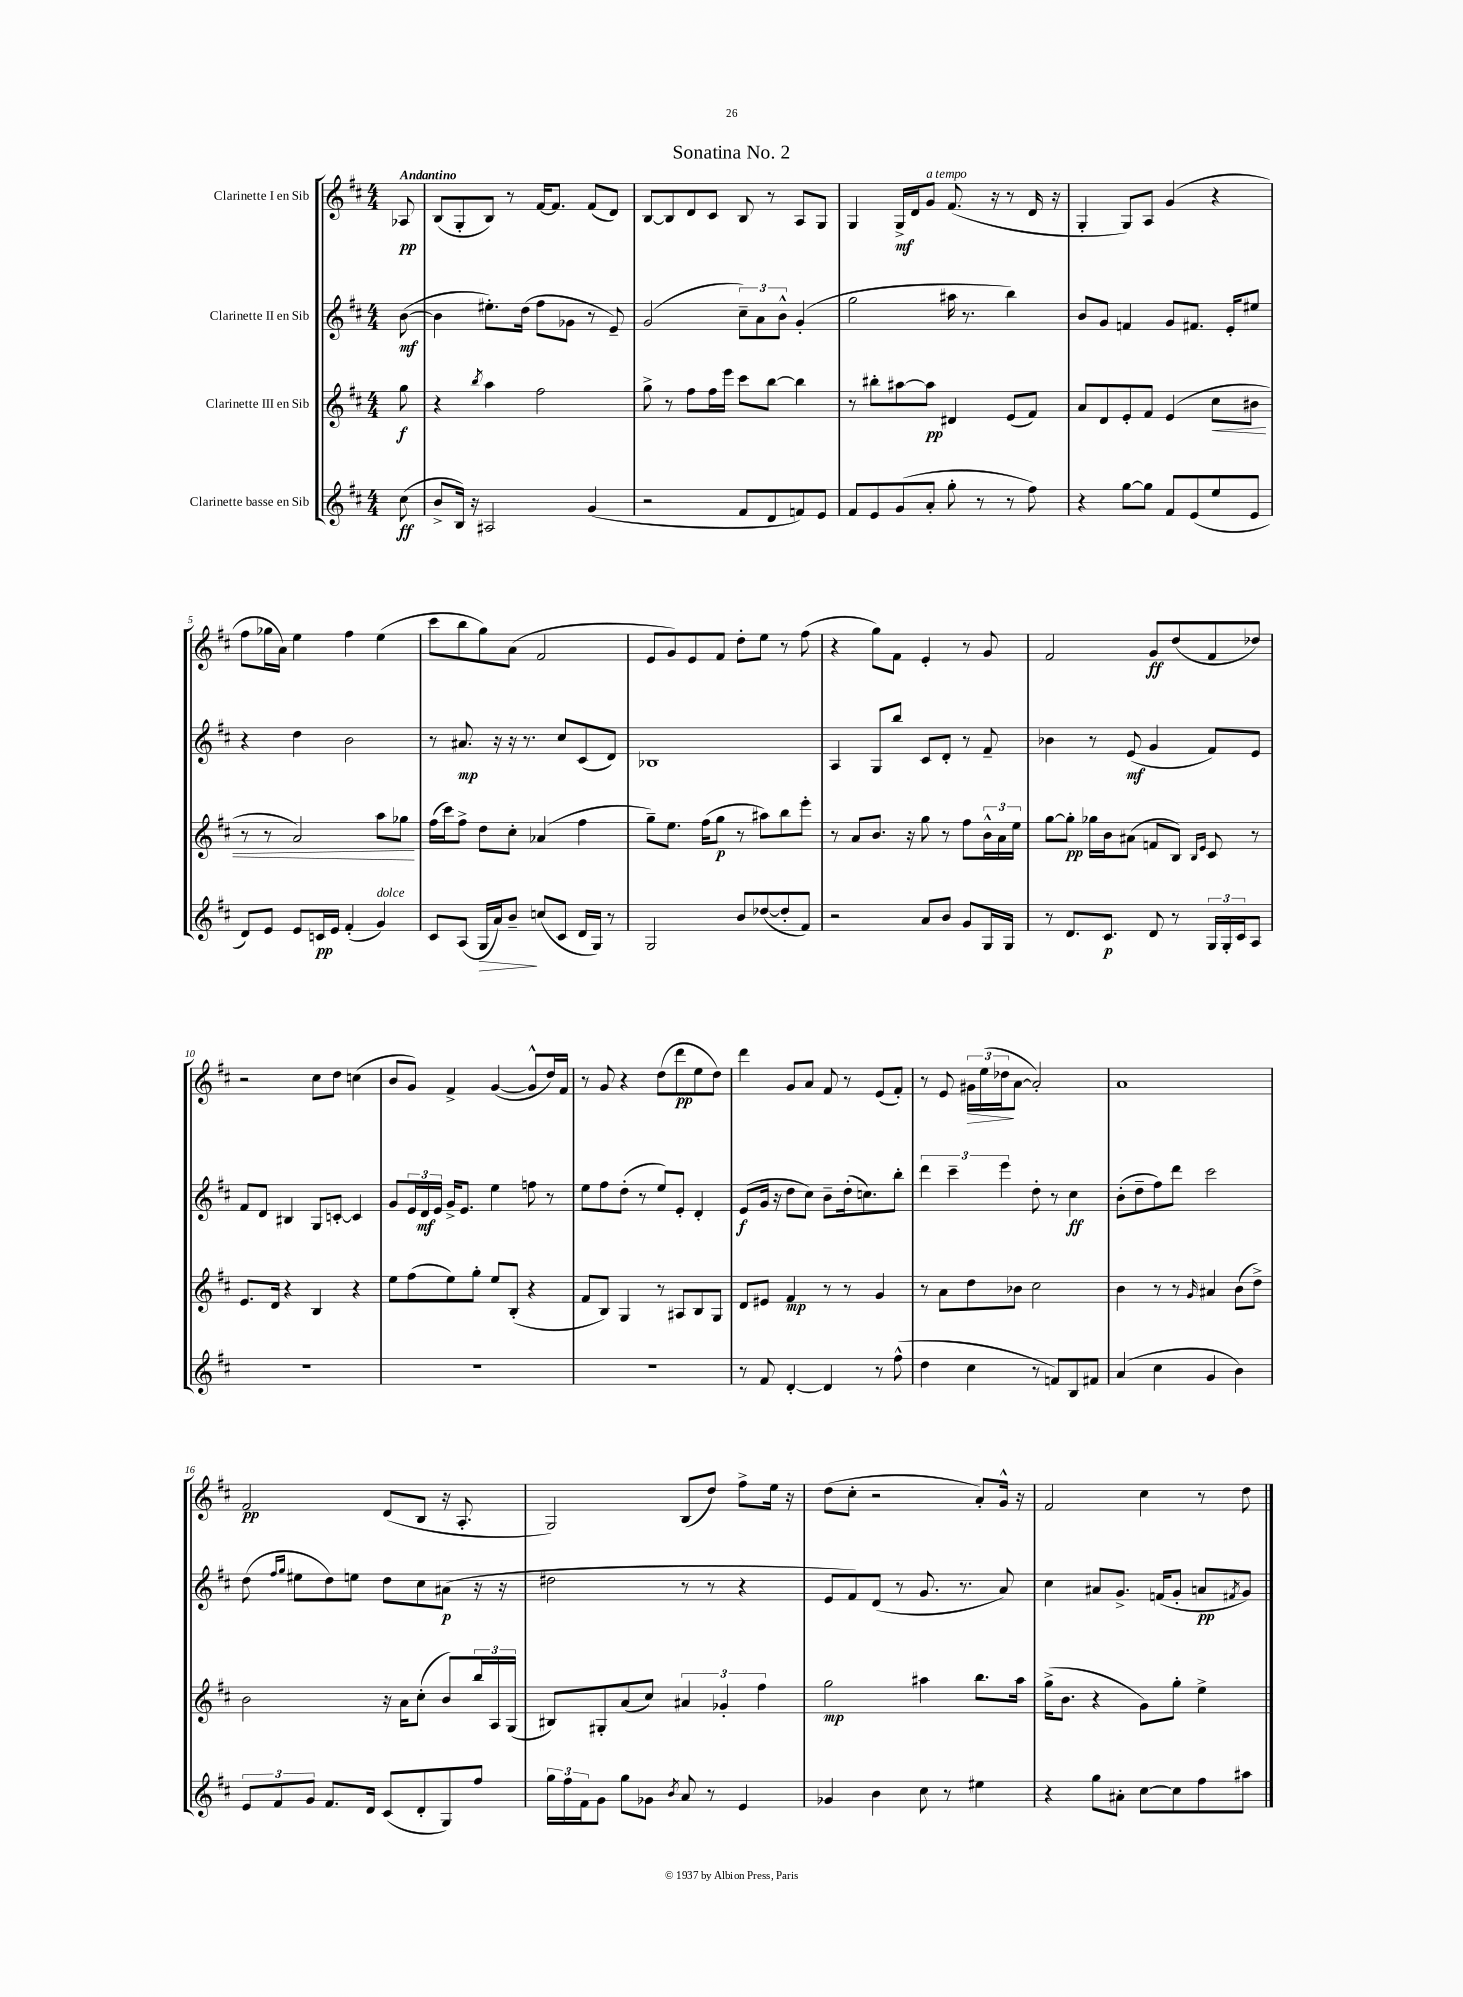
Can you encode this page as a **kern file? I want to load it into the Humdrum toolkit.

**kern	**dynam	**kern	**dynam	**kern	**dynam	**kern	**dynam
*part4	*part4	*part3	*part3	*part2	*part2	*part1	*part1
*staff4	*staff4	*staff3	*staff3	*staff2	*staff2	*staff1	*staff1
*I"Clarinette basse en Sib	*	*I"Clarinette III en Sib	*	*I"Clarinette II en Sib	*	*I"Clarinette I en Sib	*
*clefG2	*	*clefG2	*	*clefG2	*	*clefG2	*
*k[f#c#]	*	*k[f#c#]	*	*k[f#c#]	*	*k[f#c#]	*
*M4/4	*	*M4/4	*	*M4/4	*	*M4/4	*
=	=	=	=	=	=	=	=
!	!	!	!	!	!	!LO:TX:a:B:t=Andantino	!
(8cc#\	ff	8gg\	f	([8b\	mf	8A-X/	pp
=1	=1	=1	=1	=1	=1	=1	=1
8b^/L	.	4r	.	4b\]	.	(8B/L	.
16B/Jk)	.	.	.	.	.	8G'/	.
16r	.	.	.	.	.	.	.
.	.	8qbb/	.	.	.	.	.
2A#X/	.	4aa\	.	8.ee#X'\L)	.	8B/J)	.
.	.	.	.	.	.	8r	.
.	.	.	.	(16dd\Jk	.	.	.
.	.	2ff#\	.	8ff#\L	.	[16f#/KL	.
.	.	.	.	.	.	8.f#/J]	.
.	.	.	.	8g-X\J	.	.	.
(4g/	.	.	.	8r	.	(8f#/L	.
.	.	.	.	8e~/)	.	8d/J)	.
=2	=2	=2	=2	=2	=2	=2	=2
2r	.	8gg^\	.	(2g/	.	[8B/L	.
.	.	8r	.	.	.	8B/]	.
.	.	8ff#\L	.	.	.	8d/	.
.	.	16ff#\L	.	.	.	8c#/J	.
.	.	16eee\JJ	.	.	.	.	.
8f#/L	.	8ccc#\L	.	12cc#~\L)	.	8B/	.
.	.	.	.	12a\	.	.	.
8d/	.	[8bb\J	.	.	.	8r	.
.	.	.	.	12b^^\J	.	.	.
8fn/)	.	4bb\]	.	(4g'/	.	8A/L	.
8e/J	.	.	.	.	.	8G/J	.
=3	=3	=3	=3	=3	=3	=3	=3
8f#/L	.	8r	.	2gg\	.	4G/	.
8e/	.	8bb#X'\L	.	.	.	.	.
(8g/	.	[8aa#X\	.	.	.	16G^/LL	mf
.	.	.	.	.	.	16d/J	.
!	!	!	!	!	!	!LO:TX:a:i:t=a tempo	!
8a'/J	.	8aa#\J]	pp	.	.	8g/J	.
8gg'\	.	4d#X/	.	16aa#X\	.	(8.f#/	.
.	.	.	.	8.r	.	.	.
8r	.	.	.	.	.	.	.
.	.	.	.	.	.	16r	.
8r	.	(8e/L	.	4bb\)	.	8r	.
8ff#\)	.	8f#/J)	.	.	.	16d/	.
.	.	.	.	.	.	16r	.
=4	=4	=4	=4	=4	=4	=4	=4
4r	.	8a/L	.	8b/L	.	4G'/	.
.	.	8d/	.	8g/J	.	.	.
[8gg\L	.	8e'/	.	4fn/	.	8G/L)	.
8gg\J]	.	8f#/J	.	.	.	8A/J	.
8f#/L	.	(4e/	.	8g/L	.	(4g/	.
(8e/	.	.	.	8.f#X/J	.	.	.
!	!	!	!LO:HP:b	!	!	!	!
8ee/	.	8cc#\L	<	.	.	4r	.
.	.	.	.	16e'/KL	.	.	.
8e/J	.	8b#X\J	.	8ee#X/J	.	.	.
!!LO:LB:g=z
=5	=5	=5	=5	=5	=5	=5	=5
8d/L)	.	8r	.	4r	.	8ff#\L	.
8e/J	.	8r	.	.	.	16gg-X\L	.
.	.	.	.	.	.	16a\JJ)	.
8e/L	.	2a/)	.	4dd\	.	4ee\	.
16cn/L	pp	.	.	.	.	.	.
16e/JJ	.	.	.	.	.	.	.
(4f#'/	.	.	.	2b\	.	4ff#\	.
!LO:TX:a:i:t=dolce	!	!	!	!	!	!	!
4g/)	.	8aa\L	.	.	.	(4ee\	.
.	.	8gg-X\J	.	.	.	.	.
.	.	.	[	.	.	.	.
=6	=6	=6	=6	=6	=6	=6	=6
8c#/L	.	(16ff#\LL	.	8r	.	8ccc#\L	.
.	.	16ccc#\J)	.	.	.	.	.
(8A/J	.	8ff#^\J	.	8.a#X/	mp	8bb\	.
!	!LO:HP:b	!	!	!	!	!	!
16G/LL	>	8dd\L	.	.	.	8gg\)	.
16a/J)	.	.	.	16r	.	.	.
8b~/J	.	8cc#'\J	.	16r	.	(8a\J	.
.	.	.	.	8.r	.	.	.
(8ccn/L	]	(4a-X/	.	.	.	2f#/	.
8c#/J	.	.	.	8cc#/L	.	.	.
16d/LL	.	4ff#\	.	(8c#/	.	.	.
16G/JJ)	.	.	.	.	.	.	.
8r	.	.	.	8d/J)	.	.	.
=7	=7	=7	=7	=7	=7	=7	=7
2G/	.	8gg~\L)	.	1B-X	.	8e/L	.
.	.	8.ee\J	.	.	.	8g/)	.
.	.	.	.	.	.	8e/	.
.	.	(16ff#\KL	.	.	.	.	.
.	.	8gg\J	p	.	.	8f#/J	.
8b/L	.	8r	.	.	.	8dd'\L	.
([8dd-X/	.	8aa#X\L)	.	.	.	8ee\J	.
8dd-'/]	.	8bb\	.	.	.	8r	.
8f#/J)	.	8eee'\J	.	.	.	(8ff#\	.
=8	=8	=8	=8	=8	=8	=8	=8
2r	.	8r	.	4A/	.	4r	.
.	.	8a/L	.	.	.	.	.
.	.	8.b/J	.	8G/L	.	8gg\L)	.
.	.	.	.	8bb/J	.	8f#\J	.
.	.	16r	.	.	.	.	.
8a/L	.	8gg\	.	8c#/L	.	4e'/	.
8b/J	.	8r	.	8d'/J	.	.	.
8g/L	.	8ff#\L	.	8r	.	8r	.
16G/L	.	24b^^\L	.	8f#~/	.	8g/	.
.	.	24a\	.	.	.	.	.
16G/JJ	.	.	.	.	.	.	.
.	.	24ee\JJ	.	.	.	.	.
=9	=9	=9	=9	=9	=9	=9	=9
8r	.	[8gg\L	.	4b-X\	.	2f#/	.
8.d/L	.	8gg'\J]	pp	.	.	.	.
.	.	16gg-X\LL	.	8r	.	.	.
8.c#/J	p	16b\J	.	.	.	.	.
.	.	(8a#X\J	.	(8e/	mf	.	.
8d/	.	8fn/L	.	4g/	.	8g/L	ff
8r	.	8B/J)	.	.	.	(8dd/	.
.	.	16qqB/LL	.	.	.	.	.
.	.	16qqe/JJ	.	.	.	.	.
24G/LL	.	8c#/	.	8f#/L)	.	8f#/	.
24G'/	.	.	.	.	.	.	.
24c#/J	.	.	.	.	.	.	.
8A/J	.	8r	.	8e/J	.	8dd-X/J)	.
!!LO:LB:g=z
=10	=10	=10	=10	=10	=10	=10	=10
1r	.	8.e/L	.	8f#/L	.	2r	.
.	.	.	.	8d/J	.	.	.
.	.	16d/Jk	.	.	.	.	.
.	.	4r	.	4B#X/	.	.	.
.	.	4B/	.	8G/L	.	8cc#\L	.
.	.	.	.	[8cn'/J	.	8dd\J	.
.	.	4r	.	4c/]	.	(4ccn\	.
=11	=11	=11	=11	=11	=11	=11	=11
1r	.	8ee\L	.	8g/L	.	8b/L	.
.	.	(8ff#\	.	24e/L	.	8g/J)	.
.	.	.	.	24d/	mf	.	.
.	.	.	.	24e/JJ	.	.	.
.	.	8ee\)	.	16g^/KL	.	4f#^/	.
.	.	.	.	8.e/J	.	.	.
.	.	8gg'\J	.	.	.	.	.
.	.	8ee/L	.	4ee\	.	([4g/	.
.	.	(8B'/J	.	.	.	.	.
.	.	4r	.	8ffn\	.	8g^^/L]	.
.	.	.	.	8r	.	16dd/L)	.
.	.	.	.	.	.	16f#/JJ	.
=12	=12	=12	=12	=12	=12	=12	=12
1r	.	8f#/L	.	8ee\L	.	8r	.
.	.	8B/J)	.	8ff#\	.	8g/	.
.	.	4G/	.	(8dd'\J	.	4r	.
.	.	.	.	8r	.	.	.
.	.	8r	.	8ee/L)	.	(8dd\L	.
.	.	8A#X/L	.	8e'/J	.	8ddd\	pp
.	.	8B/	.	4d'/	.	8ee\	.
.	.	8G/J	.	.	.	8dd\J)	.
=13	=13	=13	=13	=13	=13	=13	=13
8r	.	8d/L	.	(8e/L	f	4ddd\	.
8f#/	.	8e#X/J	.	16g/Jk	.	.	.
.	.	.	.	16r	.	.	.
[4d'/	.	4f#/	mp	8dd\L	.	8g/L	.
.	.	.	.	8cc#\J)	.	8a/J	.
4d/]	.	8r	.	8b~\L	.	8f#/	.
.	.	8r	.	(16dd'\k	.	8r	.
.	.	.	.	8.ccn\)	.	.	.
8r	.	4g/	.	.	.	(8e/L	.
(8ff#^^\	.	.	.	8bb'\J	.	8f#'/J)	.
=14	=14	=14	=14	=14	=14	=14	=14
4dd\	.	8r	.	6ddd\	.	8r	.
.	.	8a\L	.	.	.	8e/	.
.	.	.	.	6ccc#~\	.	.	.
!	!	!	!	!	!	!	!LO:HP:b
4cc#\	.	8dd\	.	.	.	24g#X\LL	>
.	.	.	.	.	.	(24ee\	.
.	.	.	.	6eee\	.	24dd-X\J	.
.	.	8b-X\J	.	.	.	[8a\J	]
8r	.	2cc#\	.	8dd'\	.	2a'/])	.
8fn/L)	.	.	.	8r	.	.	.
8B/	.	.	.	4cc#\	ff	.	.
8f#X/J	.	.	.	.	.	.	.
=15	=15	=15	=15	=15	=15	=15	=15
(4a/	.	4b\	.	(8b'\L	.	1a	.
.	.	.	.	8dd~\	.	.	.
4cc#\	.	8r	.	8ff#\)	.	.	.
.	.	8r	.	8ddd\J	.	.	.
.	.	16qqg/	.	.	.	.	.
4g/	.	4a#X/	.	2ccc#\	.	.	.
4b\)	.	(8b\L	.	.	.	.	.
.	.	8dd^\J)	.	.	.	.	.
!!LO:LB:g=z
=16	=16	=16	=16	=16	=16	=16	=16
12e/L	.	2b\	.	(8dd\	.	2f#/	pp
12f#/	.	.	.	.	.	.	.
.	.	.	.	16qqff#/LL	.	.	.
.	.	.	.	16qqgg/JJ	.	.	.
.	.	.	.	8ee#X\L	.	.	.
12g/J	.	.	.	.	.	.	.
8.f#/L	.	.	.	8dd\)	.	.	.
.	.	.	.	8een\J	.	.	.
16d/Jk	.	.	.	.	.	.	.
(8c#/L	.	16r	.	8dd\L	.	(8d/L	.
.	.	16a\KL	.	.	.	.	.
8d'/	.	(8cc#'\J	.	8cc#\	.	8B/J	.
8G/)	.	8b/L)	.	(8a#X\J	p	16r	.
.	.	.	.	.	.	8.A'/	.
8ff#/J	.	24bb/L	.	16r	.	.	.
.	.	24A/	.	.	.	.	.
.	.	.	.	16r	.	.	.
.	.	(24G/JJ	.	.	.	.	.
=17	=17	=17	=17	=17	=17	=17	=17
24gg\LL	.	8B#X/L)	.	2dd#X\	.	2G/)	.
24ff#\	.	.	.	.	.	.	.
24f#\J	.	.	.	.	.	.	.
8g\J	.	8G#X'/	.	.	.	.	.
8gg\L	.	(8a/	.	.	.	.	.
8g-X\J	.	8cc#/J)	.	.	.	.	.
8qb/	.	.	.	.	.	.	.
8a/	.	6a#X/	.	8r	.	(8B/L	.
8r	.	.	.	8r	.	8dd/J)	.
.	.	6g-X'/	.	.	.	.	.
4e/	.	.	.	4r	.	8ff#^\L	.
.	.	6ff#\	.	.	.	.	.
.	.	.	.	.	.	16ee\Jk	.
.	.	.	.	.	.	16r	.
=18	=18	=18	=18	=18	=18	=18	=18
4g-X/	.	2gg\	mp	8e/L	.	(8dd\L	.
.	.	.	.	8f#/)	.	8cc#'\J	.
4b\	.	.	.	(8d/J	.	2r	.
.	.	.	.	8r	.	.	.
8cc#\	.	4aa#X\	.	8.g/	.	.	.
8r	.	.	.	.	.	.	.
.	.	.	.	8.r	.	.	.
4ee#X\	.	8.bb\L	.	.	.	8a'/L)	.
.	.	.	.	8a/)	.	16g^^/Jk	.
.	.	16aa#\Jk	.	.	.	16r	.
=19	=19	=19	=19	=19	=19	=19	=19
4r	.	(16gg^\KL	.	4cc#\	.	2f#/	.
.	.	8.b\J	.	.	.	.	.
8gg\L	.	4r	.	8a#X/L	.	.	.
8a#X'\J	.	.	.	8.g^/J	.	.	.
[8cc#\L	.	8g\L)	.	.	.	4cc#\	.
.	.	.	.	(16fn/KL	.	.	.
8cc#\]	.	8gg'\J	.	8g'/J	.	.	.
8ff#\	.	4ee^\	.	8an/L	pp	8r	.
.	.	.	.	8qf#X/	.	.	.
8aa#X\J	.	.	.	8g/J)	.	8dd\	.
==	==	==	==	==	==	==	==
*-	*-	*-	*-	*-	*-	*-	*-
